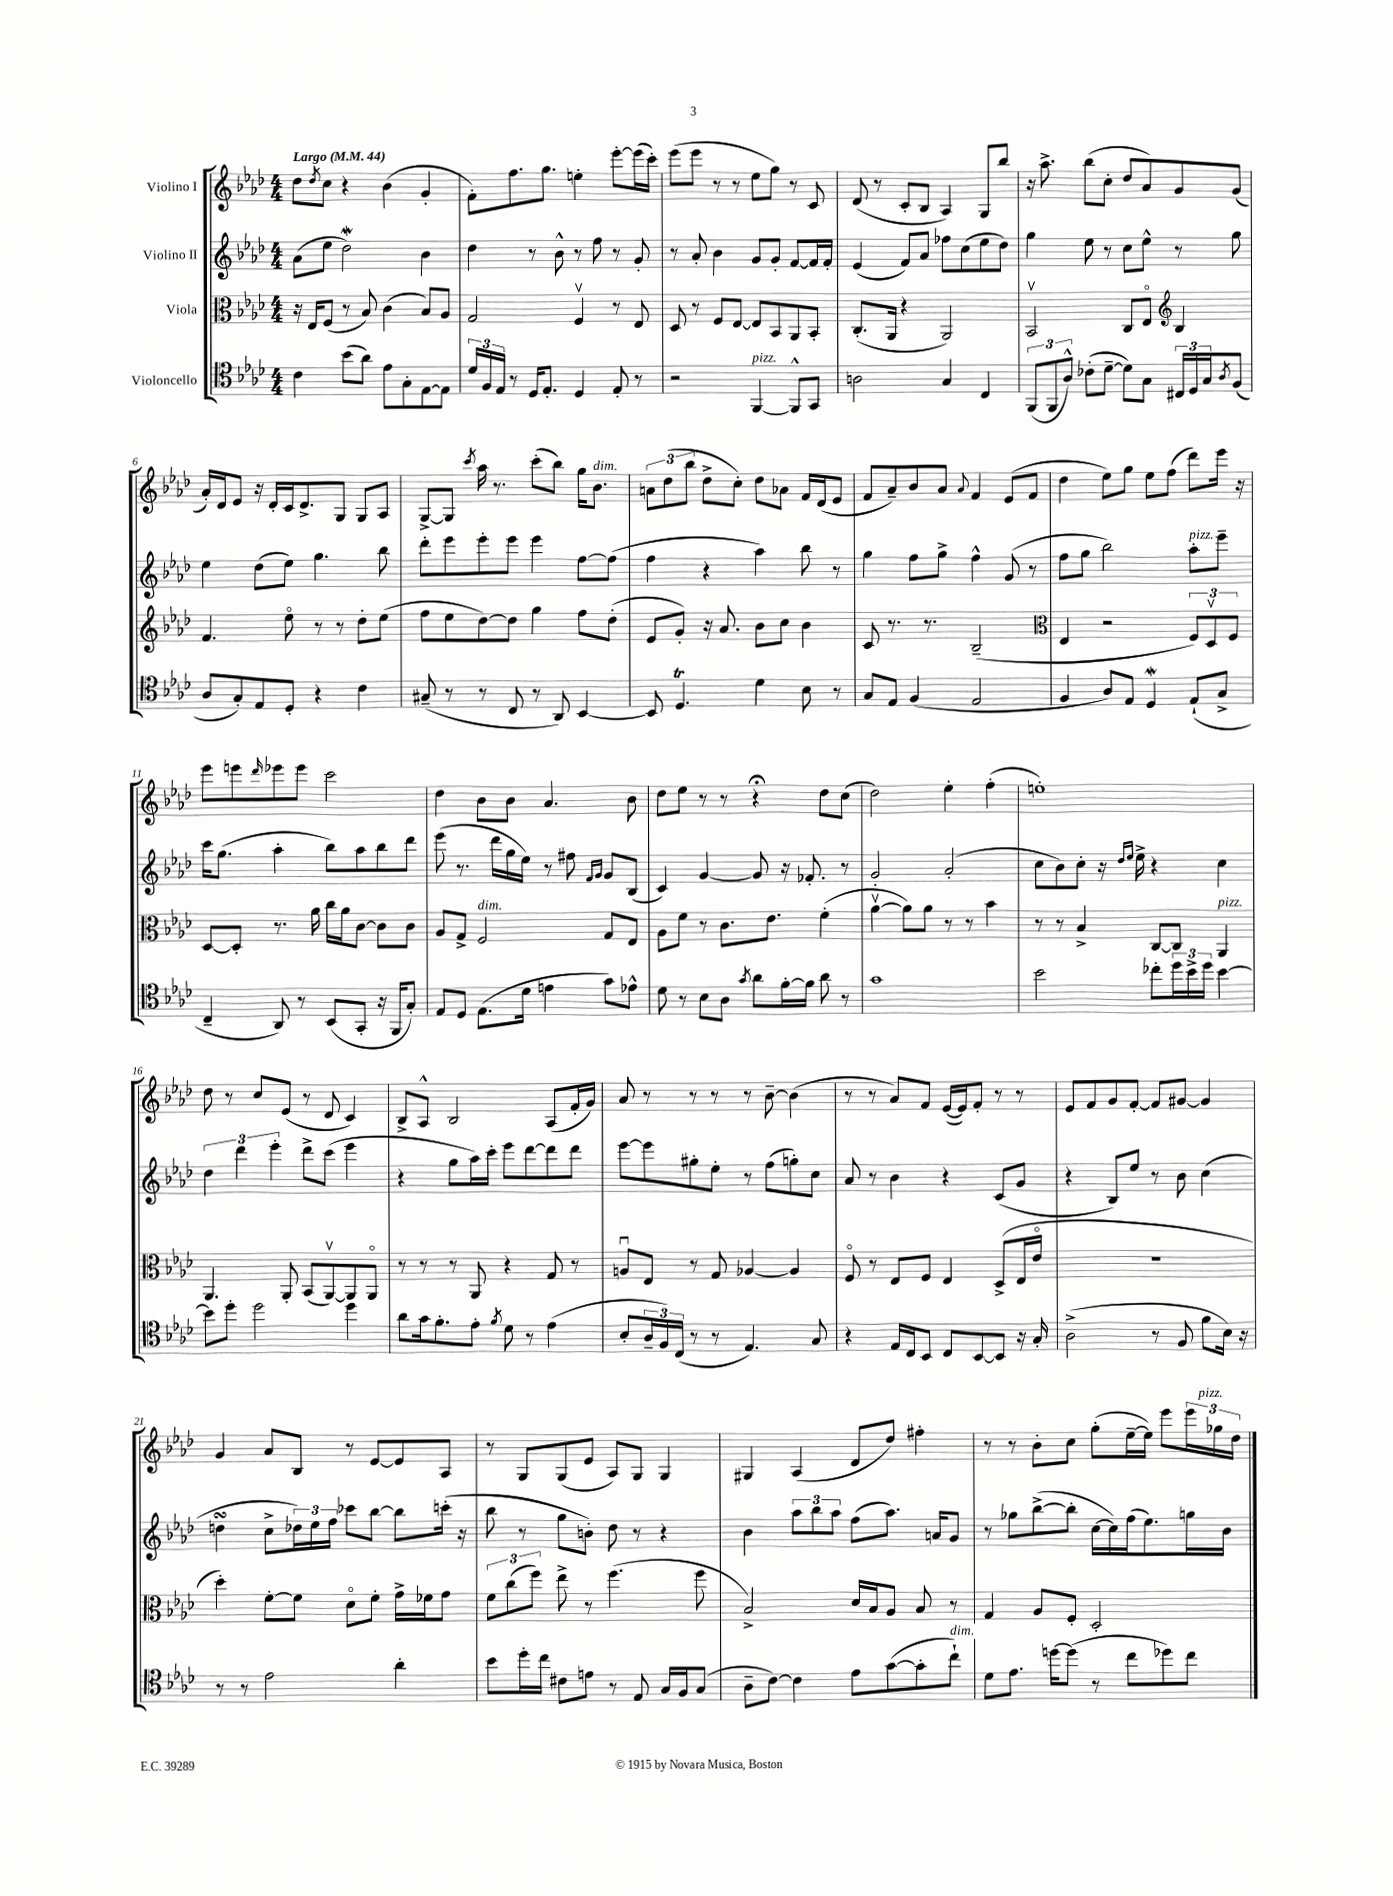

**kern	**kern	**kern	**kern
*part4	*part3	*part2	*part1
*staff4	*staff3	*staff2	*staff1
*I"Violoncello	*I"Viola	*I"Violino II	*I"Violino I
*clefC4	*clefC3	*clefG2	*clefG2
*k[b-e-a-d-]	*k[b-e-a-d-]	*k[b-e-a-d-]	*k[b-e-a-d-]
*M4/4	*M4/4	*M4/4	*M4/4
*MM44	*MM44	*MM44	*MM44
=1	=1	=1	=1
!	!	!	!LO:TX:a:B:t=Largo
4c\	16r	(8a-\L	8dd-\L
.	16E-/KL	.	.
.	.	.	8qdd-/
.	(8F/J	8ee-\J	8cc\J
(8b-\L	8r	2dd-w\)	4r
8a-\J)	8B-/)	.	.
8e-\L	(4c\	.	(4b-\
8G'\	.	.	.
[8E-\	8B-/L)	4b-\	4g'/
8E-\J]	8A-/J	.	.
=2	=2	=2	=2
24d-/LL	2G/	4dd-\	8f'\L)
24F/	.	.	.
24E-/JJ	.	.	.
8r	.	.	8.ff\
16D-/KL	.	8r	.
8.E-'/J	.	.	8.gg\J
.	.	8b-^^\	.
4D-/	4Fv/	8r	4een'\
.	.	8ff\	.
8E-'/	8r	8r	[8eee-'\L
8r	8E-/	8g'/	(16eee-\L]
.	.	.	16ccc'\JJ)
=3	=3	=3	=3
2r	8D-/	8r	(8eee-\L
.	8r	8a-'/	8eee-\J
.	8F/L	4b-\	8r
.	[8E-/J	.	8r
!LO:TX:a:i:t=pizz.	!	!	!
[4FF/	8E-/L]	8g/L	8ee-\L
.	8BB-/	8g'/J	8gg\J)
8FF^^/L]	8AA-/	[8f/L	8r
8GG/J	8BB-'/J	16f/L]	8c/
.	.	16f'/JJ	.
=4	=4	=4	=4
2An\	(8.C'/L	(4e-/	(8d-/
.	.	.	8r
.	16AA-/Jk	.	.
.	4r	8f/L)	8c'/L
.	.	8a-/J	8B-/J
4G/	2AA-/)	8ff-X\L	4A-/)
.	.	(8cc\	.
4C/	.	8ee-\	8G/L
.	.	8dd-\J)	8bb-/J
=5	=5	=5	=5
(12FF/L	2BB-v/	4gg\	16r
.	.	.	8.aa-^\
12FF/	.	.	.
12A-^^/J)	.	.	.
(8c-X'\L	.	8ee-\	(8bb-\L
[8d-~\J	.	8r	8cc'\J
8d-\L])	8C/L	8cc\L	8dd-/L
8G\J	8E-/J	8ee-^^\J	8a-/)
*	*clefG2	*	*
24C#X/LL	4B-/	8r	8g/
24D-/	.	.	.
24G/J	.	.	.
8qA-/	.	.	.
(8F/J	.	8gg\	(8g/J
!!LO:LB:g=z
=6	=6	=6	=6
8A-/L	4.f/	4ee-\	16a-'/LL)
.	.	.	16d-/J
8G'/)	.	.	8e-/J
8E-/	.	(8dd-\L	16r
.	.	.	16d-'/LL
8D-'/J	8ee-\	8ee-\J)	16c/J
.	.	.	8.d-^/
4r	8r	4.gg\	.
.	8r	.	8G/J
4c\	8dd-'\L	.	8G/L
.	(8ee-\J	8bb-\	8A-/J
=7	=7	=7	=7
(8G#X~/	8ff\L	8ddd-'\L	[8G^/L
8r	8ee-\	8eee-\	8G/J]
.	.	.	8qccc/
8r	[8dd-\)	8eee-'\	16aa-\
.	.	.	8.r
8C/	8dd-\J]	8eee-\J	.
8r	4gg\	4eee-\	(8ccc'\L
8AA-/)	.	.	8bb-\J)
[4BB-/	8ff\L	[8ff\L	16gg\KL
!	!	!	!LO:TX:a:i:t=dim.
.	.	.	8.b-\J
.	(8dd-'\J	(8ff\J]	.
=8	=8	=8	=8
8BB-/]	8e-/L	4ff\	12an\L
.	.	.	(12dd-\
4.D-T/	8g'/J)	.	.
.	.	.	12bb-\J
.	16r	4r	8dd-^\L
.	8.a-/	.	.
.	.	.	8cc'\J)
4d-\	8b-\L	4aa-\)	8dd-\L
.	8cc\J	.	8a-X\J
8B-\	4b-\	8bb-\	16f/LL
.	.	.	(16d-/J
8r	.	8r	8e-/J
=9	=9	=9	=9
8G/L	8c/	4gg\	8f/L
8E-/J	8.r	.	8a-~/)
(4F/	.	8ff\L	8b-/
.	8.r	.	.
.	.	8gg^\J	8a-/J
.	.	.	8qqa-/
2E-/	(2B-~/	4ff^^\	4f/
.	.	(8g/	(8e-/L
.	.	8r	8f/J
=10	=10	=10	=10
*	*clefC3	*	*
4F/	4E-/	8ff\L	4dd-\
.	.	8gg\J	.
8A-/L)	2r	2bb-\)	8ee-\L)
8E-/J	.	.	8gg\J
4D-w/	.	.	8ee-\L
.	.	.	(8ff\J
!	!	!LO:TX:a:i:t=pizz.	!
(8E-`/L	12F/L)	8aa-'\L	8ddd-\L)
.	12D-v/	.	.
8G^/J	.	8eee-~\J	16eee-\Jk
.	12F/J	.	.
.	.	.	16r
!!LO:LB:g=z
=11	=11	=11	=11
4C~/	[8D-/L	16ccc\KL	8eee-\L
.	.	(8.gg\J	.
.	8D-'/J]	.	8eeen\
.	.	.	16qqddd-/
8AA-/)	8.r	4aa-'\	8eee-X\
8r	.	.	8eee-\J
.	16a-\	.	.
(8BB-/L	16cc\LL	8bb-\L)	2ccc\
.	16a-\J	.	.
8GG'/J	[8c\J	8aa-\	.
16r	8c\L]	8bb-\	.
16FF/KL	.	.	.
8G'/J)	8c\J	8ddd-\J	.
=12	=12	=12	=12
8E-/L	8A-/L	(8eee-\	4dd-\
8D-/J	8G^/J	8.r	.
!	!LO:TX:a:i:t=dim.	!	!
(8.E-\L	2F/	.	8b-\L
.	.	16ddd-\LL	.
.	.	16gg\	8b-\J
16d-\Jk	.	16ee-\JJ)	.
4en\	.	8r	4.a-/
.	.	8ff#X\	.
.	.	16qqf/LL	.
.	.	16qqg/JJ	.
8g\L)	8G/L	8g/L	.
8e-X^^\J	8E-/J	(8B-/J	8b-\
=13	=13	=13	=13
8d-\	8A-\L	4c/)	8dd-\L
8r	8f\J	.	8ee-\J
8B-\L	8r	[4g/	8r
8A-\J	8.c\L	.	8r
8qg/	.	.	.
8a-\L	.	8g/]	4r;<
.	8.e-\J	.	.
[16f'\L	.	16r	.
16f\JJ]	.	8.f-X'/	.
8a-\	(4f'\	.	8dd-\L
8r	.	8r	(8cc\J
=14	=14	=14	=14
1g	[4a-v\	2g'/	2dd-\)
.	8a-\L])	.	.
.	8a-\J	.	.
.	8r	(2a-'/	4ee-'\
.	8r	.	.
.	4b-\	.	(4ff'\
=15	=15	=15	=15
2b-\	8r	8cc\L	1een')
.	8r	8b-\)	.
.	4B-^/	8cc'\J	.
.	.	16r	.
.	.	16qqdd-/LL	.
.	.	16qqee-/JJ	.
.	.	16ee-^\	.
8cc-X'\L	[8C/L	4r	.
24dd-\L	8C/J]	.	.
24b-^\	.	.	.
24dd-\JJ	.	.	.
!	!LO:TX:a:i:t=pizz.	!	!
[4b-\	4AA-/	4cc\	.
!!LO:LB:g=z
=16	=16	=16	=16
8b-\L]	4.AA-/	6dd-\	8dd-\
8dd-'\J	.	.	8r
.	.	6ddd-\	.
2dd-\	.	.	8cc/L
.	.	6eee-'\	.
.	8AA-'/	.	(8e-/J
.	(8BB-/L	8ddd-^\L	8r
.	[8AA-v/)	(8ccc\J	8d-/
4dd-\	8AA-/]	4eee-\	4c/)
.	8AA-/J	.	.
=17	=17	=17	=17
8a-\L	8r	4r	8B-^/L
16g\k	8r	.	8A-^^/J
8.f'\	.	.	.
.	8r	8gg\L	2B-/
8e-'\J	8AA-/	16aa-\L)	.
.	.	16ccc'\JJ	.
8qf/	.	.	.
8d-\	4r	8eee-\L	.
8r	.	[8ddd-\	.
(4e-\	8G/	8ddd-\]	(8A-/L
.	8r	8ddd-\J	16f'/L
.	.	.	16g/JJ)
=18	=18	=18	=18
8B-'/L	8Anu/L	[8eee-\L	8a-/
24A-~/L	8E-/J	8eee-\]	8r
24F/)	.	.	.
(24C/JJ	.	.	.
8r	8r	8gg#X'\	8r
8r	8G/	8ee-'\J	8r
4.E-/)	[4A-X/	8r	8r
.	.	(8ff\L	[8b-~\
.	4A-/]	8ggn'\)	(4b-\]
8G/	.	8cc\J	.
=19	=19	=19	=19
4r	8F/	8a-/	8r
.	8r	8r	8r
16E-/LL	8E-/L	4b-\	8a-/L)
16C/J	.	.	.
8BB-/J	8F/J	.	8f/J
8C/L	4E-/	4r	([16e-/LL
.	.	.	16e-/J])
[8BB-/	.	.	8f'/J
8BB-/J]	(8D-^/L	(8c/L	8r
16r	16E-/L	8g/J	8r
16G'/	16e-/JJ	.	.
=20	=20	=20	=20
(2A-^\	1r	4r	8e-/L
.	.	.	8f/
.	.	8B-/L)	8g/
.	.	8ee-/J	[8f'/J
8r	.	8r	8f/L]
8F/	.	8b-\	[8g#X/J
8f\L	.	(4cc\	4g#/]
16B-\Jk)	.	.	.
16r	.	.	.
!!LO:LB:g=z
=21	=21	=21	=21
8r	4dd-'\)	4ddnsSsS\	4g/
8r	.	.	.
2e-\	[8f'\L	8cc^\L	8a-/L
.	8f\J]	24dd-X\L)	8B-/J
.	.	24ee-\	.
.	.	24ff\JJ	.
.	8d-\L	8ccc-X\L	8r
.	8f'\J	[8bb-\J	[8e-/L
4a-'\	16g^\LL	8bb-\L]	8e-/]
.	16f-X\J	.	.
.	8g\J	(16cccn'\Jk	8A-/J
.	.	16r	.
=22	=22	=22	=22
8b-\L	12f\L	8bb-\	8r
.	(12cc\	.	.
16dd-'\L	.	8r	8G/L
.	12ff\J)	.	.
16cc\JJ	.	.	.
8c#X\L	8ee-^\	8gg\L	(8G/
8en\J	8r	8bn'\J)	8e-/J
8r	(4.ff\	8dd-\	8A-/L)
8E-/	.	8r	8G/J
16G/LL	.	4r	4G/
16F/J	.	.	.
(8G/J	8ff\	.	.
=23	=23	=23	=23
8A-~\L	2B-^/)	4b-\	4G#X/
[8c\J)	.	.	.
4c\]	.	12aa-\L	(4A-/
.	.	12bb-\	.
.	.	12aa-\J	.
8e-\L	16d-/LL	(8ff\L	8d-/L
.	16B-/J	.	.
([8g\	8A-/J	8.aa-\J)	8dd-/J)
8g'\]	8B-/	.	4ff#X'\
.	.	16an/KL	.
!LO:TX:a:i:t=dim.	!	!	!
8cc`\J)	8r	8g/J	.
=24	=24	=24	=24
8d-\L	4G/	8r	8r
8.e-\J	.	8gg-X\L	8r
.	8A-/L	([8bb-^\	8b-'\L
[16ddn\KL	.	.	.
(8dd\J]	8F'/J	8bb-'\J]	8cc\J
8r	2D-'/	[16cc\LL	(8gg'\L
.	.	16cc\])	.
8cc\L	.	(16ff\J	[16ee-~\L
.	.	8.ee-\)	16ee-\JJ])
8dd-X\)	.	.	8eee-\L
8cc\J	.	16ggn\L	24eee-\L
!	!	!	!LO:TX:a:i:t=pizz.
.	.	.	24gg-X\
.	.	16b-\JJ	.
.	.	.	24dd-\JJ
==	==	==	==
*-	*-	*-	*-
